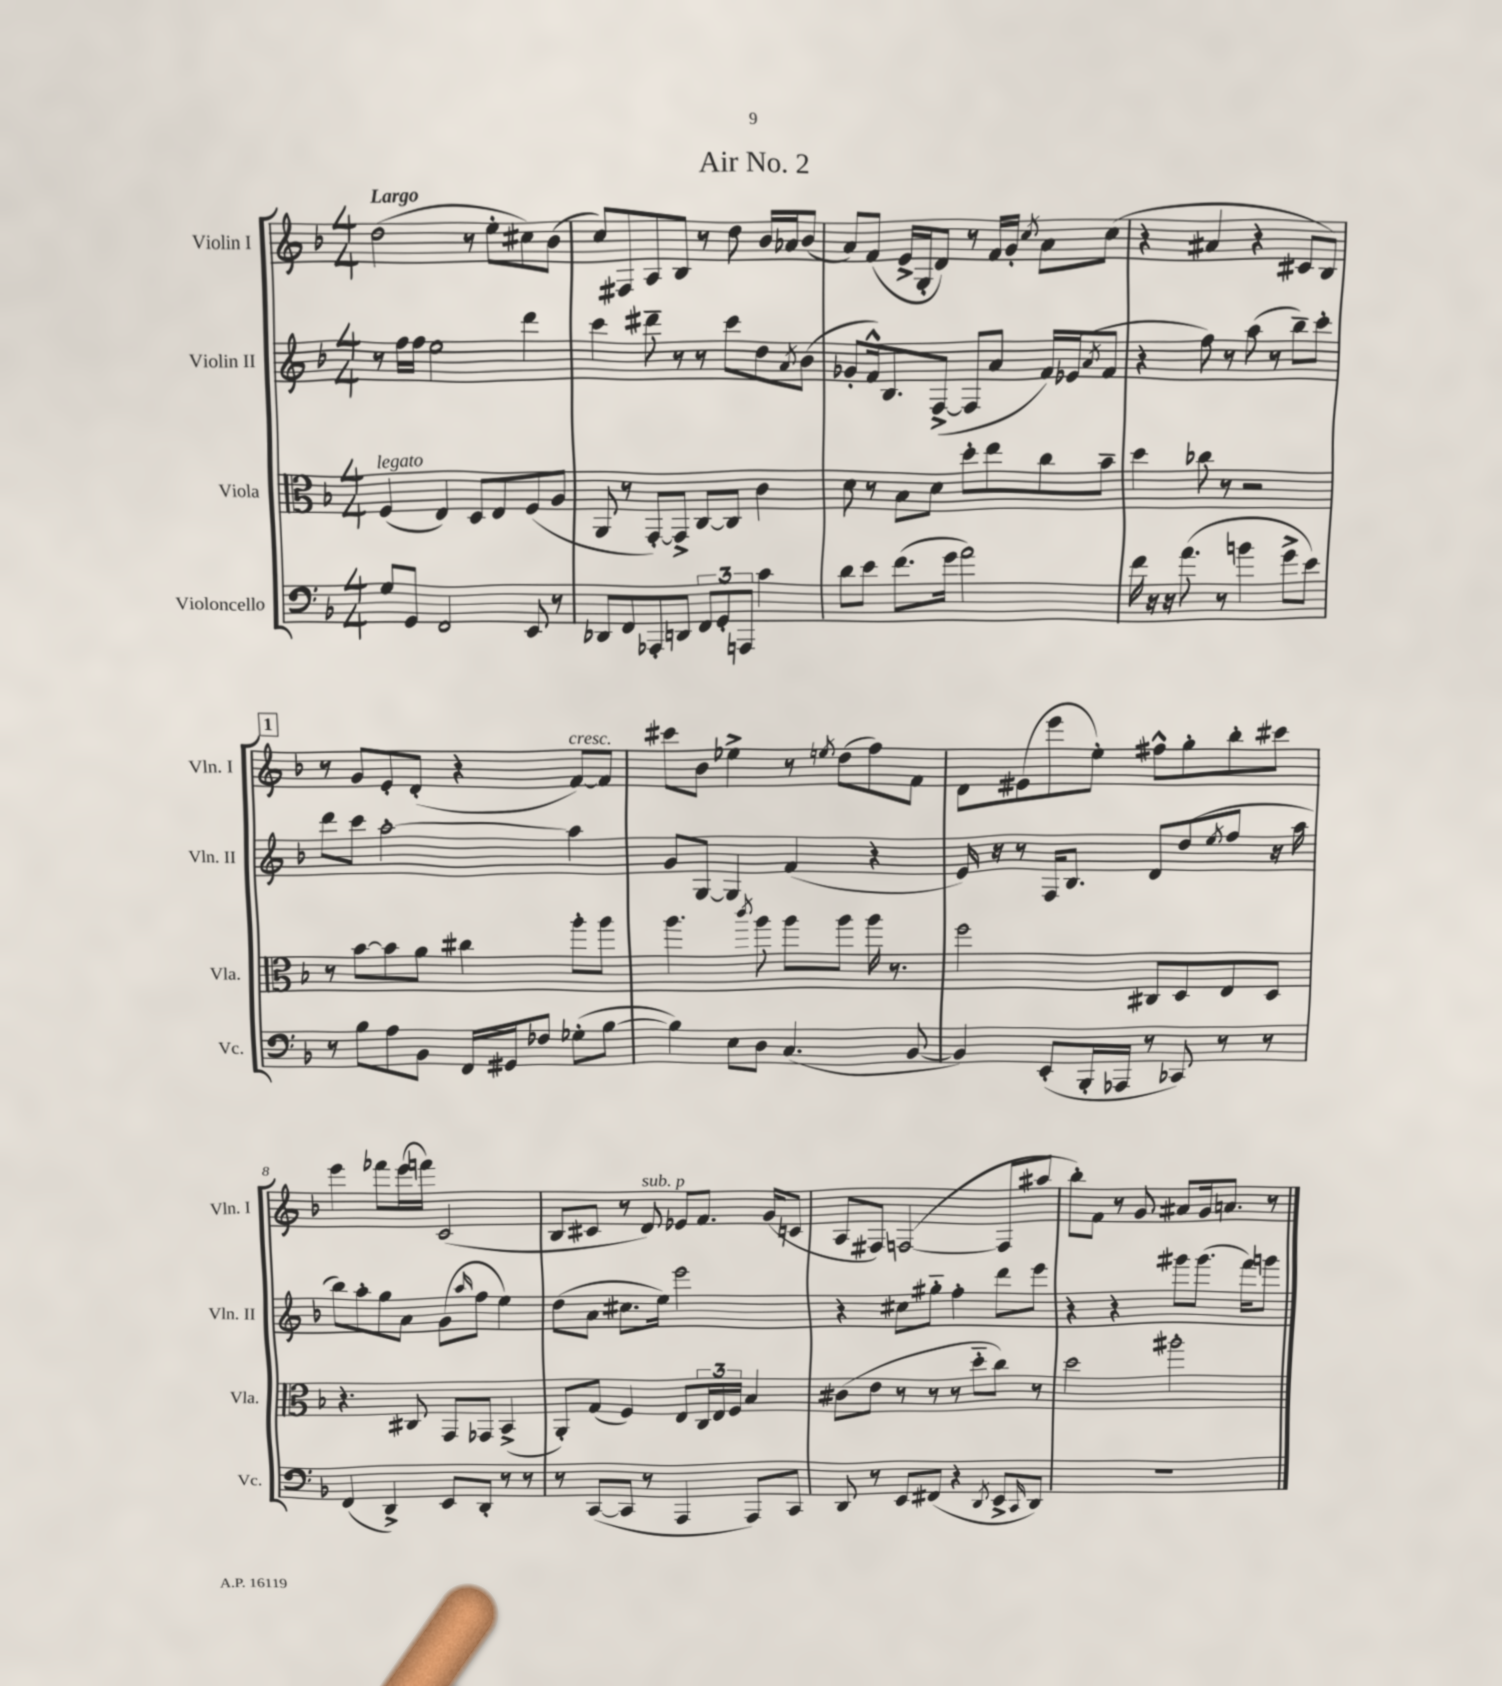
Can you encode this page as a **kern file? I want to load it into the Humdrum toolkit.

**kern	**kern	**kern	**kern
*part4	*part3	*part2	*part1
*staff4	*staff3	*staff2	*staff1
*I"Violoncello	*I"Viola	*I"Violin II	*I"Violin I
*I'Vc.	*I'Vla.	*I'Vln. II	*I'Vln. I
*clefF4	*clefC3	*clefG2	*clefG2
*k[b-]	*k[b-]	*k[b-]	*k[b-]
*M4/4	*M4/4	*M4/4	*M4/4
=1	=1	=1	=1
!	!	!	!LO:TX:a:B:t=Largo
!	!LO:TX:a:i:t=legato	!	!
8G/L	(4F/	8r	(2dd\
8GG/J	.	16ff\LL	.
.	.	16ff\JJ	.
2FF/	4E/)	2ee\	.
.	8D/L	.	8r
.	8E/	.	8ee'\L
8EE/	(8F/	4ddd\	8cc#X\)
8r	8A/J	.	(8b-\J
=2	=2	=2	=2
8DD-X/L	8AA/	4ccc\	8cc/L)
8FF/	8r	.	8F#X/
8AAA-X'/	[8GG'/L)	8ddd#X~\	8A/
8DDn/J	8GG^/J]	8r	8B-/J
12FF/L	[8C/L	8r	8r
12GG'/	.	.	.
.	8C/J]	8ccc\L	8dd\
12AAAn/J	.	.	.
4c\	4c\	8dd\	16b-/LL
.	.	.	16a-X/J
.	.	8qa/	.
.	.	(8b-\J	(8b-/J
=3	=3	=3	=3
8d\L	8d\	8g-X'/L	8a/L)
8e\J	8r	16f^^/k)	(8f/J
.	.	8.B-/	.
(8.f\L	8B-\L	.	16e^/LL
.	.	.	16G'/J
.	8d\J	([8F^/J	8d/J)
16g\Jk	.	.	.
2a\)	8dd'\L	8F/L]	8r
.	8ee\	8a/J	16f/LL
.	.	.	16g'/JJ
.	.	.	8qcc/
.	8cc\	16f/LL)	8a\L
.	.	(16e-X/J	.
.	.	8qa/	.
.	8b-~\J	8f/J	(8cc\J
=4	=4	=4	=4
16f\	4dd\	4r	4r
16r	.	.	.
16r	.	.	.
(8.a\	.	.	.
.	8cc-X\	8ff\)	4a#X/
8r	8r	8r	.
4bn\	2r	(8aa\	4r
.	.	8r	.
8g^\L	.	8bb-~\L)	8c#X/L
8e\J)	.	8ccc'\J	8B-/J)
!!LO:LB:g=z
!!LO:REH:place=s1:t=1
=5	=5	=5	=5
8r	8r	8ddd\L	8r
8B-\L	[8b-\L	8ccc\J	8g/L
8A\	8b-\]	[2aa'\	8e'/
8BB-\J	8a\J	.	(8d'/J
16FF/LL	4cc#X\	.	4r
16GG#X/J	.	.	.
8F-X/J	.	.	.
!	!	!	!LO:TX:a:i:t=cresc.
(8G-X'\L	8aa'\L	4aa\]	[8f/L)
[8B-\J	8aa\J	.	8f/J]
=6	=6	=6	=6
4B-\])	4.aa\	8g/L	8ccc#X\L
.	.	[8G/J	8b-\J
8E\L	.	4G/]	4ee-X^\
.	8qccc/	.	.
8D\J	8aa\	.	.
(4.C/	8aa\L	(4f/	8r
.	.	.	8qeen/
.	8aa\J	.	(8dd\L
.	16aa\	4r	8ff\)
.	8.r	.	.
[8BB-/	.	.	8f\J
=7	=7	=7	=7
4BB-/])	2ff\	16e/)	8d\L
.	.	16r	.
.	.	8r	(8e#X\
(8EE'/L	.	16F/KL	8eee\
.	.	8.B-/J	.
16BBB-'/L	.	.	8ee'\J)
16AAA-X/JJ	.	.	.
8r	8C#X/L	8d/L	8ff#X^^\L
8CC-X/)	8D/	(8dd/	8gg'\
.	.	8qee/	.
8r	8E/	8ff/J	8bb-'\
8r	8D/J	16r	8ccc#X\J
.	.	16aa\	.
!!LO:LB:g=z
=8	=8	=8	=8
(4FF/	4.r	8bb-\L)	4eee\
.	.	8aa'\	.
4DD^/)	.	8gg\	8fff-X\L
.	8C#X/	8a\J	(16eee\L
.	.	.	16fffn\JJ)
8EE/L	8GG/L	(8g\L	(2c/
.	.	16qqaa/	.
8DD'/J	8GG-X/J	8ff\J	.
8r	(4BB-^/	4ee\)	.
8r	.	.	.
=9	=9	=9	=9
8r	8AA'/L)	(8dd\L	8B-/L
([8CC/L	(8G/J	8a\J	8c#X/J
8CC/J]	4F/)	8.cc#X\L	8r
!	!	!	!LO:TX:a:i:t=sub. p
8r	.	.	8d/)
.	.	16ee\Jk)	.
4AAA/	8E/L	2eee\	8e-X/L
.	24C/L	.	8.f/J
.	24E/	.	.
.	24F/JJ	.	.
8AAA/L)	4B-/	.	.
.	.	.	(16g/KL
8CC/J	.	.	8cn/J
=10	=10	=10	=10
8DD/	(8c#X\L	4r	8A/L
8r	8e\J	.	8F#X/J)
8EE/L	8r	8cc#X\L	([2Fn/
(8FF#X/J	8r	8gg#X\J	.
4r	8r	4ff'\	.
.	8dd\L	.	.
8qDD/	.	.	.
8EE^/L	8cc\J)	8ddd\L	8F/L]
16qqCC/	.	.	.
8DD/J)	8r	8eee\J	8aa#X/J
=11	=11	=11	=11
1r	2dd\	4r	8bb-'\L)
.	.	.	8f\J
.	.	4r	8r
.	.	.	8g/
.	2aa#X'\	8ggg#X\L	8a#X/L
.	.	(8.ggg#\J	16g/k
.	.	.	8.an/J
.	.	16fff\KL)	.
.	.	8gggn\J	8r
==	==	==	==
*-	*-	*-	*-
